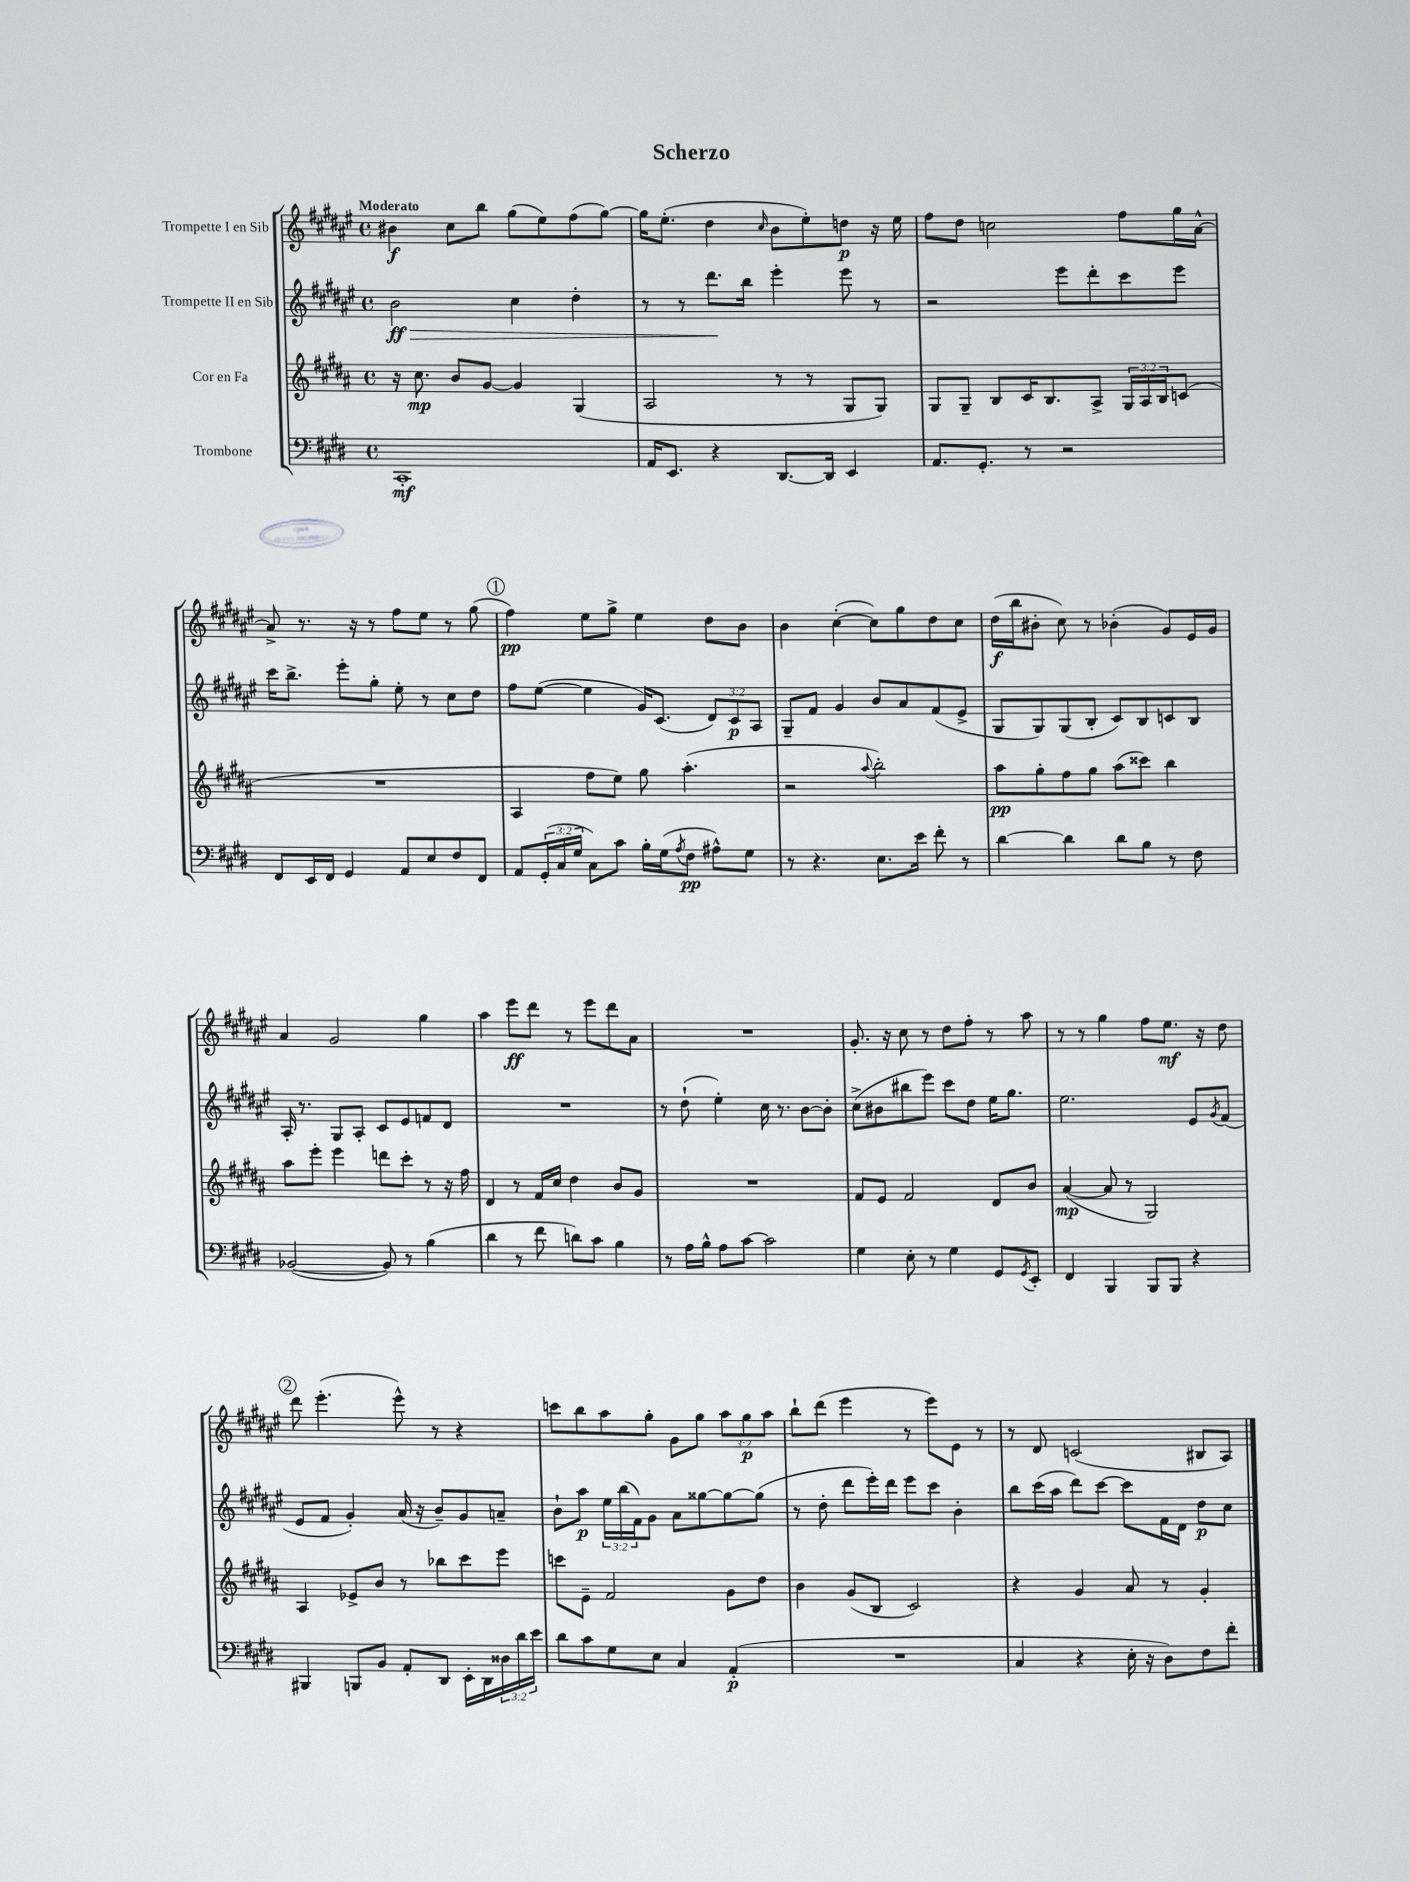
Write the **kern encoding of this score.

**kern	**kern	**kern	**kern
*staff4	*staff3	*staff2	*staff1
*clefF4	*clefG2	*clefG2	*clefG2
*k[f#c#g#d#]	*k[f#c#g#d#a#]	*k[f#c#g#d#a#e#]	*k[f#c#g#d#a#e#]
*M4/4	*M4/4	*M4/4	*M4/4
*met(c)	*met(c)	*met(c)	*met(c)
1CC#'	16r	2b	4b#
.	8.cc#	.	.
.	8b	.	8cc#
.	[8g#	.	8bb
.	4g#]	4cc#	(8gg#
.	.	.	8ee#)
.	(4G#	4dd#'	(8ff#
.	.	.	[8gg#)
=	=	=	=
16AA	2A#	8r	16gg#]
8.EE	.	.	(8.ee#'
.	.	8r	.
4r	.	8.ddd#	4dd#
.	.	16bb	.
.	.	.	16qqcc#
[8.DD#	8r	4eee#'	8b
.	8r	.	8ee#')
16DD#]	.	.	.
4EE	8G#	8eee#	8dd
.	8G#)	8r	16r
.	.	.	16ee#
=	=	=	=
8.AA	8G#	2r	8ff#
.	8G#~	.	8dd#
8.GG#'	.	.	.
.	8B	.	2cc
8r	16c#	.	.
.	8.B	.	.
2r	.	8eee#	.
.	8A#^	8ddd#'	.
.	24G#	8ccc#	8ff#
.	24A#	.	.
.	24B	.	.
.	(8c	8eee#	16gg#
.	.	.	[16a#^^
=	=	=	=
8FF#	1r	16ccc#	8a#^]
.	.	8.bb^	.
16EE	.	.	8.r
16FF#	.	.	.
4GG#	.	8eee#'	.
.	.	.	16r
.	.	8gg#'	8r
8AA	.	8ee#'	8ff#
8E	.	8r	8ee#
8F#	.	8cc#	8r
8FF#	.	8dd#	(8gg#
=	=	=	=
8AA	4A#	8ff#	4ff#)
(24GG#'	.	([8ee#	.
24C#	.	.	.
24G#	.	.	.
8C#)	8ff#	4ee#]	8ee#
8c#	8ee)	.	8gg#^
16B'	8gg#	16g#)	4ee#
(16G#	.	(8.c#	.
8qA	.	.	.
8F#	(4.aa#'	.	.
8A#^^)	.	12d#)	8dd#
.	.	12c#	.
8G#	.	.	8b
.	.	12A#	.
=	=	=	=
8r	2r	8G#~	4b
4.r	.	8f#	.
.	.	4g#	([4cc#'
.	8qqaa#	.	.
8.E	2bb')	8b	8cc#])
.	.	8a#	8gg#
16e	.	.	.
8f#'	.	(8f#	8dd#
8r	.	8e#^	8cc#
=	=	=	=
[4d#	8aa#	8G#	(16dd#
.	.	.	16bb
.	8gg#'	8G#)	8b#'
4d#]	8ff#	(8G#	8cc#)
.	8gg#	8B'	8r
8d#	(8aa#	8c#)	(4b-'
8B	8ccc##)	8B	.
8r	4bb	8c	8g#)
8F#	.	8B	16e#
.	.	.	16g#
=	=	=	=
([2BB-	8aa#	16A#'	4a#
.	.	8.r	.
.	8eee'	.	.
.	4eee	8G#	2g#
.	.	8A#'	.
8BB-])	8ddd	8c#	.
8r	8ccc#'	8e#	.
(4B	8r	8f	4gg#
.	16r	8d#	.
.	16ff#	.	.
=	=	=	=
4d#	4d#	1r	4aa#
8r	8r	.	8eee#
8f#	16f#	.	8ddd#
.	16cc#	.	.
8d)	4dd#	.	8r
8c#	.	.	8eee#
4B	8b	.	8ddd#
.	8g#	.	8a#
=	=	=	=
8r	1r	8r	1r
16A	.	(8dd#`	.
16B^^	.	.	.
8A	.	4ee#')	.
[8c#	.	.	.
2c#]	.	16cc#	.
.	.	8.r	.
.	.	[8b	.
.	.	8b']	.
=	=	=	=
4G#	8f#	(8cc#^	8.g#'
.	8e	8b#	.
.	.	.	16r
8E'	2f#	8bb#	8cc#
8r	.	8eee#)	8r
4G#	.	8ccc#	8dd#
.	.	8dd#	8ff#'
8GG#	8d#	16ee#	8r
.	.	8.gg#	.
8qGG#	.	.	.
8EE'	8b	.	8aa#
=	=	=	=
4FF#	([4a#	2.ee#	8r
.	.	.	8r
4BBB	8a#]	.	4gg#
.	8r	.	.
8BBB	2G#)	.	8ff#
8BBB	.	.	8.ee#
4r	.	8e#	.
.	.	.	16r
.	.	8qg#	.
.	.	(8f#	8dd#
=	=	=	=
4BBB#	4A#	8e#	8ddd#
.	.	8f#	(4.eee#'
8BBB	8e-^	4g#')	.
8BB	8b	.	.
8AA'	8r	(16a#	8eee#^^)
.	.	16r	.
8DD#	8bb-	8b~)	8r
16EE'	8ccc#	8g#	4r
16DD#	.	.	.
24D##	8eee	8a~	.
24d#	.	.	.
24e	.	.	.
=	=	=	=
8d#	8ccc	8b`	8ccc
8c#	8e~	8aa#	8bb
8G#	2f#	24ee#	8aa#
.	.	(24bb	.
.	.	24f#)	.
8E	.	8g#	8gg#'
4C#	.	8a#	8g#
.	.	[8gg##	8gg#
(4AA'	8g#	8gg##_	12aa#
.	.	.	12gg#
.	8dd#	(8gg##]	.
.	.	.	12aa#
=	=	=	=
1r	4b	8r	8bb`
.	.	8dd#'	(8ddd#
.	(8g#	8ddd#	4eee#
.	8B	16eee#')	.
.	.	16ddd#	.
.	2c#)	8eee#	8r
.	.	8ccc#	8eee#)
.	.	4b'	8e#
.	.	.	8r
=	=	=	=
4C#	4r	8bb	8r
.	.	(16ccc#	8d#
.	.	16aa#	.
4r	4g#	8ddd#)	(2c
.	.	[8ccc#	.
16E'	8a#	8ccc#]	.
16r	.	.	.
8D#)	8r	16f#	.
.	.	16d#	.
8F#	4g#'	8dd#	8B#
8f#'	.	8cc#	8A#)
==	==	==	==
*-	*-	*-	*-
